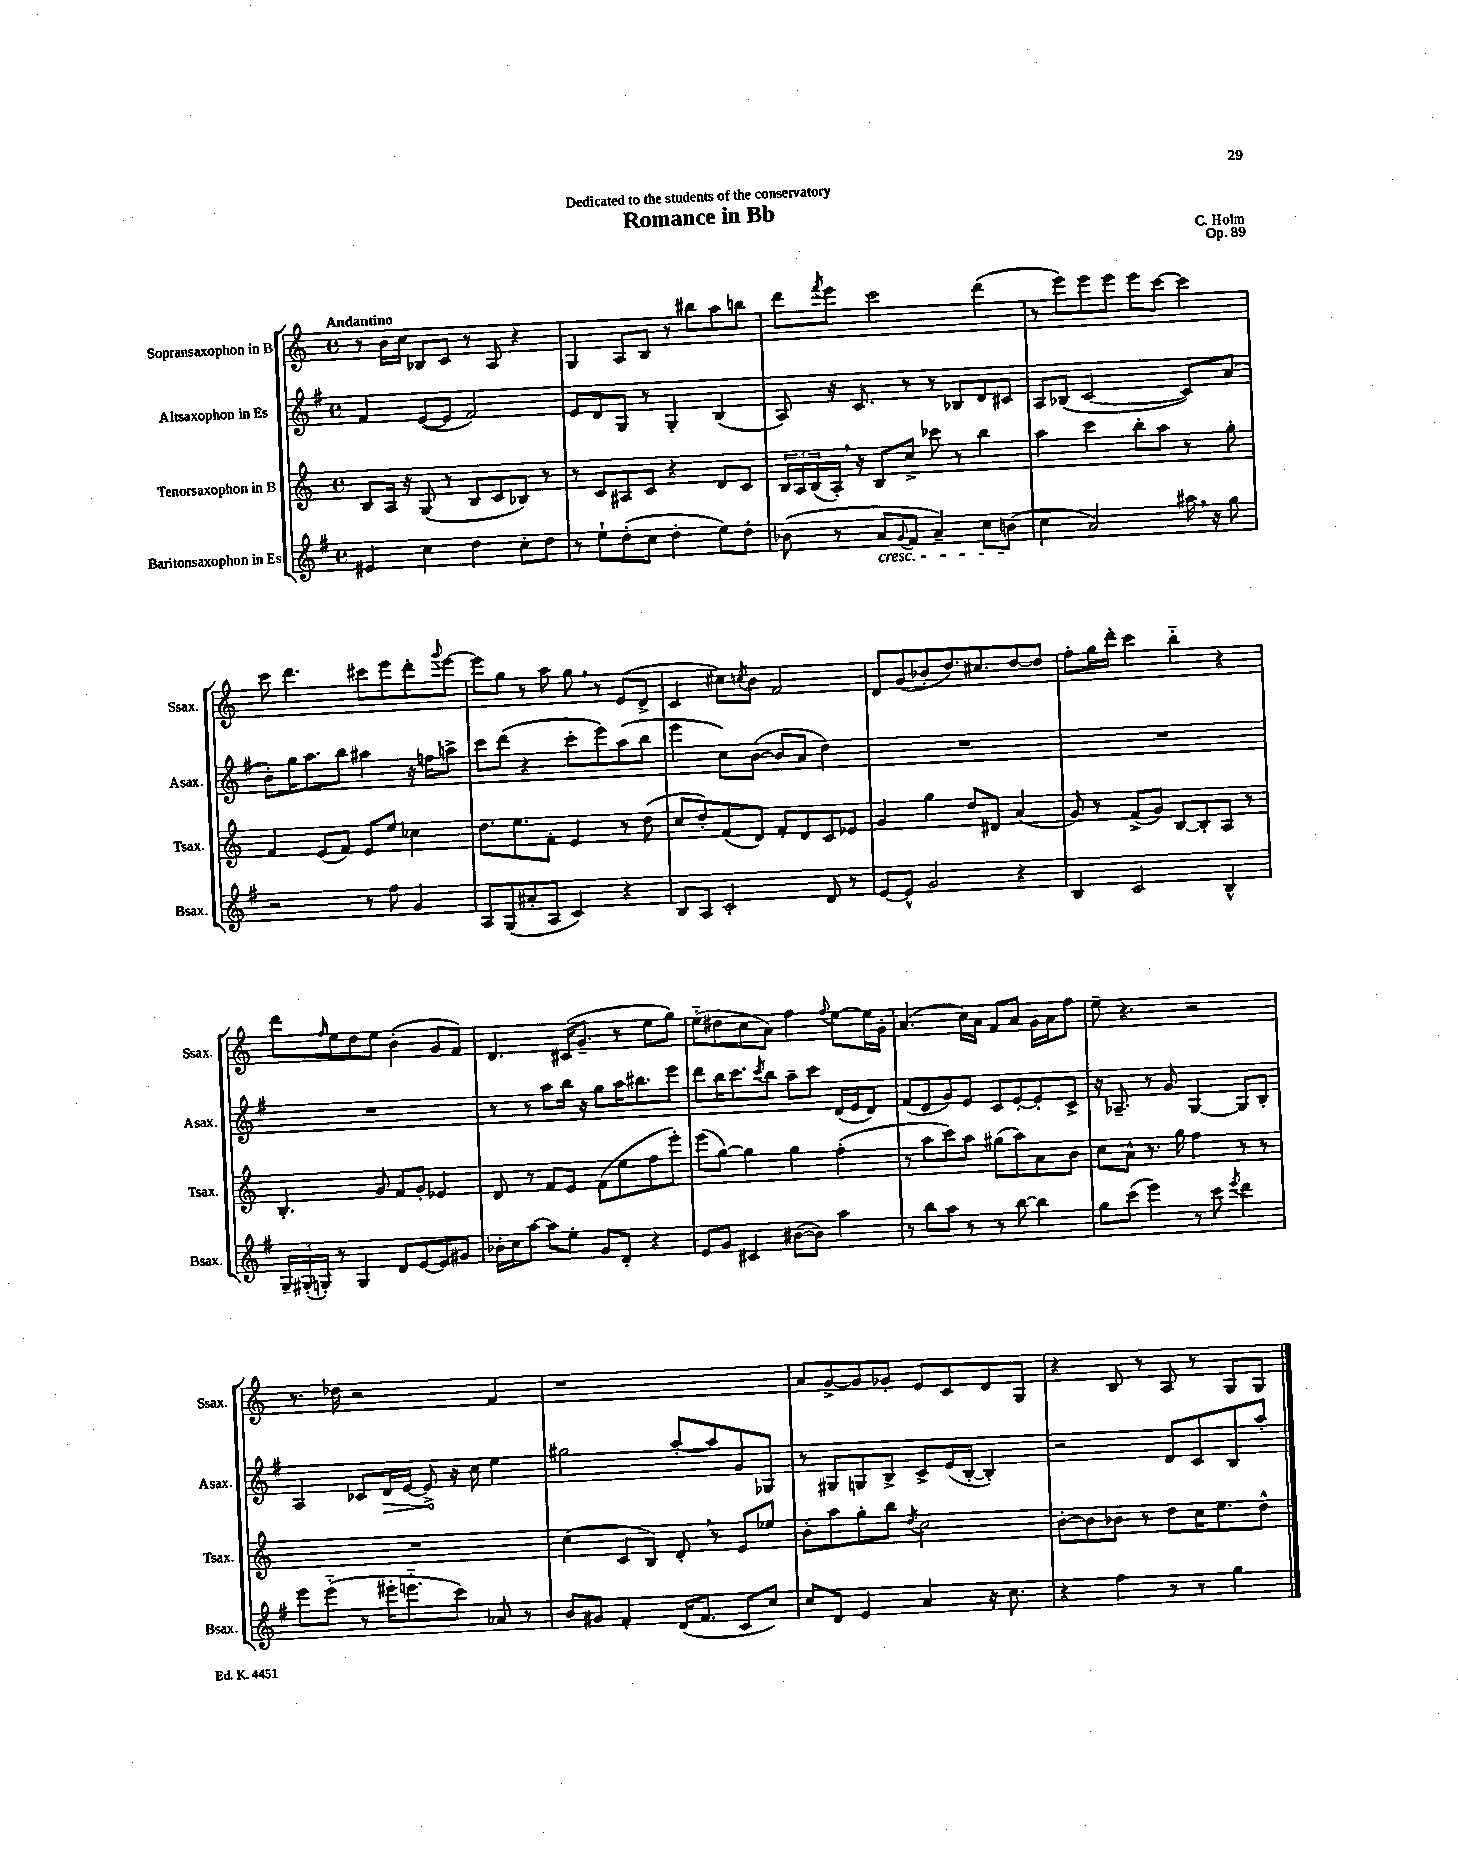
\header { title = "Romance in Bb" composer = "C. Holm" dedication = "Dedicated to the students of the conservatory" opus = "Op. 89" }
<<
\new StaffGroup <<
\new Staff = "s0" \with { instrumentName = "Sopransaxophon in B" shortInstrumentName = "Ssax." } {
    \clef treble \key c \major \defaultTimeSignature \time 4/4 \tempo "Andantino"
    r8 b'16 c''16 bes8 c'8 r8 a8 r4 |
    g4 a8 b8 r8 bis''8 a''8 b''8 |
    d'''8 \acciaccatura { f'''8 } e'''8 c'''2 d'''4( |
    r8 e'''8) e'''8 e'''8 e'''8 c'''8~ c'''4 |
    c'''8 d'''4. cis'''8 e'''8 d'''8-. \appoggiatura { g'''8 } e'''8~ |
    e'''8 g''8 r8 a''8 g''8 \breathe r8 e'8( d'8-> |
    c'4 cis''8) \acciaccatura { c''8 } b'8 f'2 |
    d'8 g'8( bes'8-. d''8.) cis''8. d''8~ d''8 |
    f''8-. g''16 d'''16-. c'''4 b''4-_ r4 |
    d'''8 \grace { f''16 } e''8 d''8 e''8 b'4-.( g'8 f'8) |
    d'4. cis'16( g'8.-- r8 e''8 g''8) |
    e''8-_( dis''8 c''8 a'8) f''4 \appoggiatura { f''8 } e''8~ e''16 g'16-. |
    a'4.( c''16) a'16 f'8 a'8 g'16 a'16 f''8 |
    e''8-- r4. r2 |
    r8. des''16 r2 f'4 |
    r1 |
    a'8 g'8~-> g'8 ges'8-. e'8 c'8 d'8 g8 |
    r4 b8 r8 a8 r8 g8 g8 \bar "|." |
}
\new Staff = "s1" \with { instrumentName = "Altsaxophon in Es" shortInstrumentName = "Asax." } {
    \clef treble \key g \major \defaultTimeSignature \time 4/4
    fis'4 e'8~( e'8 fis'2) |
    e'8 d'8 g8 r8 g4-. b4( |
    a8) r16 c'8. r8 r8 bes8 d'8 cis'8 |
    a8 bes8( c'2~ c'8) a'8( |
    b'8-.) g''16 a''8. b''8 ais''4 r16 f''16 a''8-> |
    c'''8 d'''8( r4 c'''8-. e'''8) a''8( b''8 |
    e'''4 c''8) b'8~( b'8 a'8 d''4) |
    R1 |
    R1 |
    R1 |
    r8 r8 a''8 b''16 r16 g''8 a''16 bis''8. e'''8 |
    d'''8 b''16 c'''8. \acciaccatura { c'''8 } b''8 a''8-- c'''8 d'16( e'16 d'8) |
    fis'8( d'8 g'8) e'8 c'8 e'8~-. e'8-. c'8-> |
    r16 aes8.-- r8 g'8 g4~ g8 b8-. |
    a4 ces'8 \once \override Hairpin.circled-tip = ##t d'16\> e'16~ e'8->\! r16 c''16 e''4 |
    gis''2 a''8~-. a''8 g'8 ges8 |
    r8 gis8 g8 b8-> c'8-> e'16( b16~-. b4-.) |
    r2 d'8 c'8 b8 a''8-. \bar "|." |
}
\new Staff = "s2" \with { instrumentName = "Tenorsaxophon in B" shortInstrumentName = "Tsax." } {
    \clef treble \key c \major \defaultTimeSignature \time 4/4
    b8 a16 r16 g8( r8 b8 c'8 bes8) r8 |
    r8 c'8 ais8 c'8 r4 d'8 c'8 |
    \tuplet 3/2 { b16 a16 b16( } a16-.) \breathe r16 b8 c''8-> ces'''8 r8 b''4 |
    a''4 c'''4 b''8-. a''8 r8 g''8-. |
    f'4 e'8( f'8) e'8 e''8 ces''4 |
    d''8. e''8. f'8-. e'4 r8 d''8( |
    c''8 d''8-.) f'8( d'8) f'8-. d'8 c'8 ees'8 |
    g'4 g''4 d''8 dis'8 a'4( |
    g'8) r8 f'8->( g'8) b8~ b8-. a8 r8 |
    b4.-. g'8 f'8 g'8-. ees'4 |
    d'8 r8 f'8 e'8 f'8( e''8 f''8 e'''8-.) |
    e'''8( g''8~) g''4 g''4 f''4-.( |
    r8 a''8 c'''8) a''8 gis''8( a''8) a'8 b'8 |
    c''8 a'8-^ r8. g''16 f''4 r8 r8 |
    R1 |
    c''4( c'8 b8) d'8-. \breathe r8 e'8 ees''8 |
    b'8-. a''8 g''8-. b''8 \acciaccatura { d''8 } c''2 |
    b'8~-. b'8 bes'8 r8 d''8 c''16 e''8. d''8-^ \bar "|." |
}
\new Staff = "s3" \with { instrumentName = "Baritonsaxophon in Es" shortInstrumentName = "Bsax." } {
    \clef treble \key g \major \defaultTimeSignature \time 4/4
    eis'4 c''4 d''4 c''8-. d''8 |
    r8 e''8-! d''8-.( c''8 d''4-. e''8) d''8-. |
    bes'8( r8 a'8\cresc \appoggiatura { g'8 } fis'8 a'4--) c''8 b'8\!( |
    c''4 a'2) ais''16 \breathe r16 g''8 |
    r2 r8 fis''8 g'4 |
    a8 g8( ais'8-. a8 c'4) r4 |
    b8 a8 c'2-. d'8 r8 |
    e'8~ e'8-^ g'2 r4 |
    b4 c'2 b4-^ |
    \tuplet 3/2 { g16-- gis16-.( g16-.) } r8 g4 d'8 e'8~ e'8 gis'8 |
    bes'16-. c''16 a''8~ a''8 e''8-. g'8 d'8-. r4 |
    e'8 g'8 cis'4 bis'8~( bis'8) a''4 |
    r8 b''8 a''8 r8 r8 b''8~ b''4 |
    g''8 c'''8( e'''4) r8 c'''8 \acciaccatura { e'''8 } d'''4 |
    e'''8 e'''8-_( r8 eis'''16-. e'''8.-_ c'''8) aes'8 r8 |
    b'8 gis'8 fis'4-. d'16( fis'8. c'8 c''8) |
    c''8 d'8 e'4 a'4 r16 c''8. |
    r4 fis''4 r8 r8 g''4 \bar "|." |
}
>>
>>
\layout { \context { \Score \remove "Bar_number_engraver" } }
